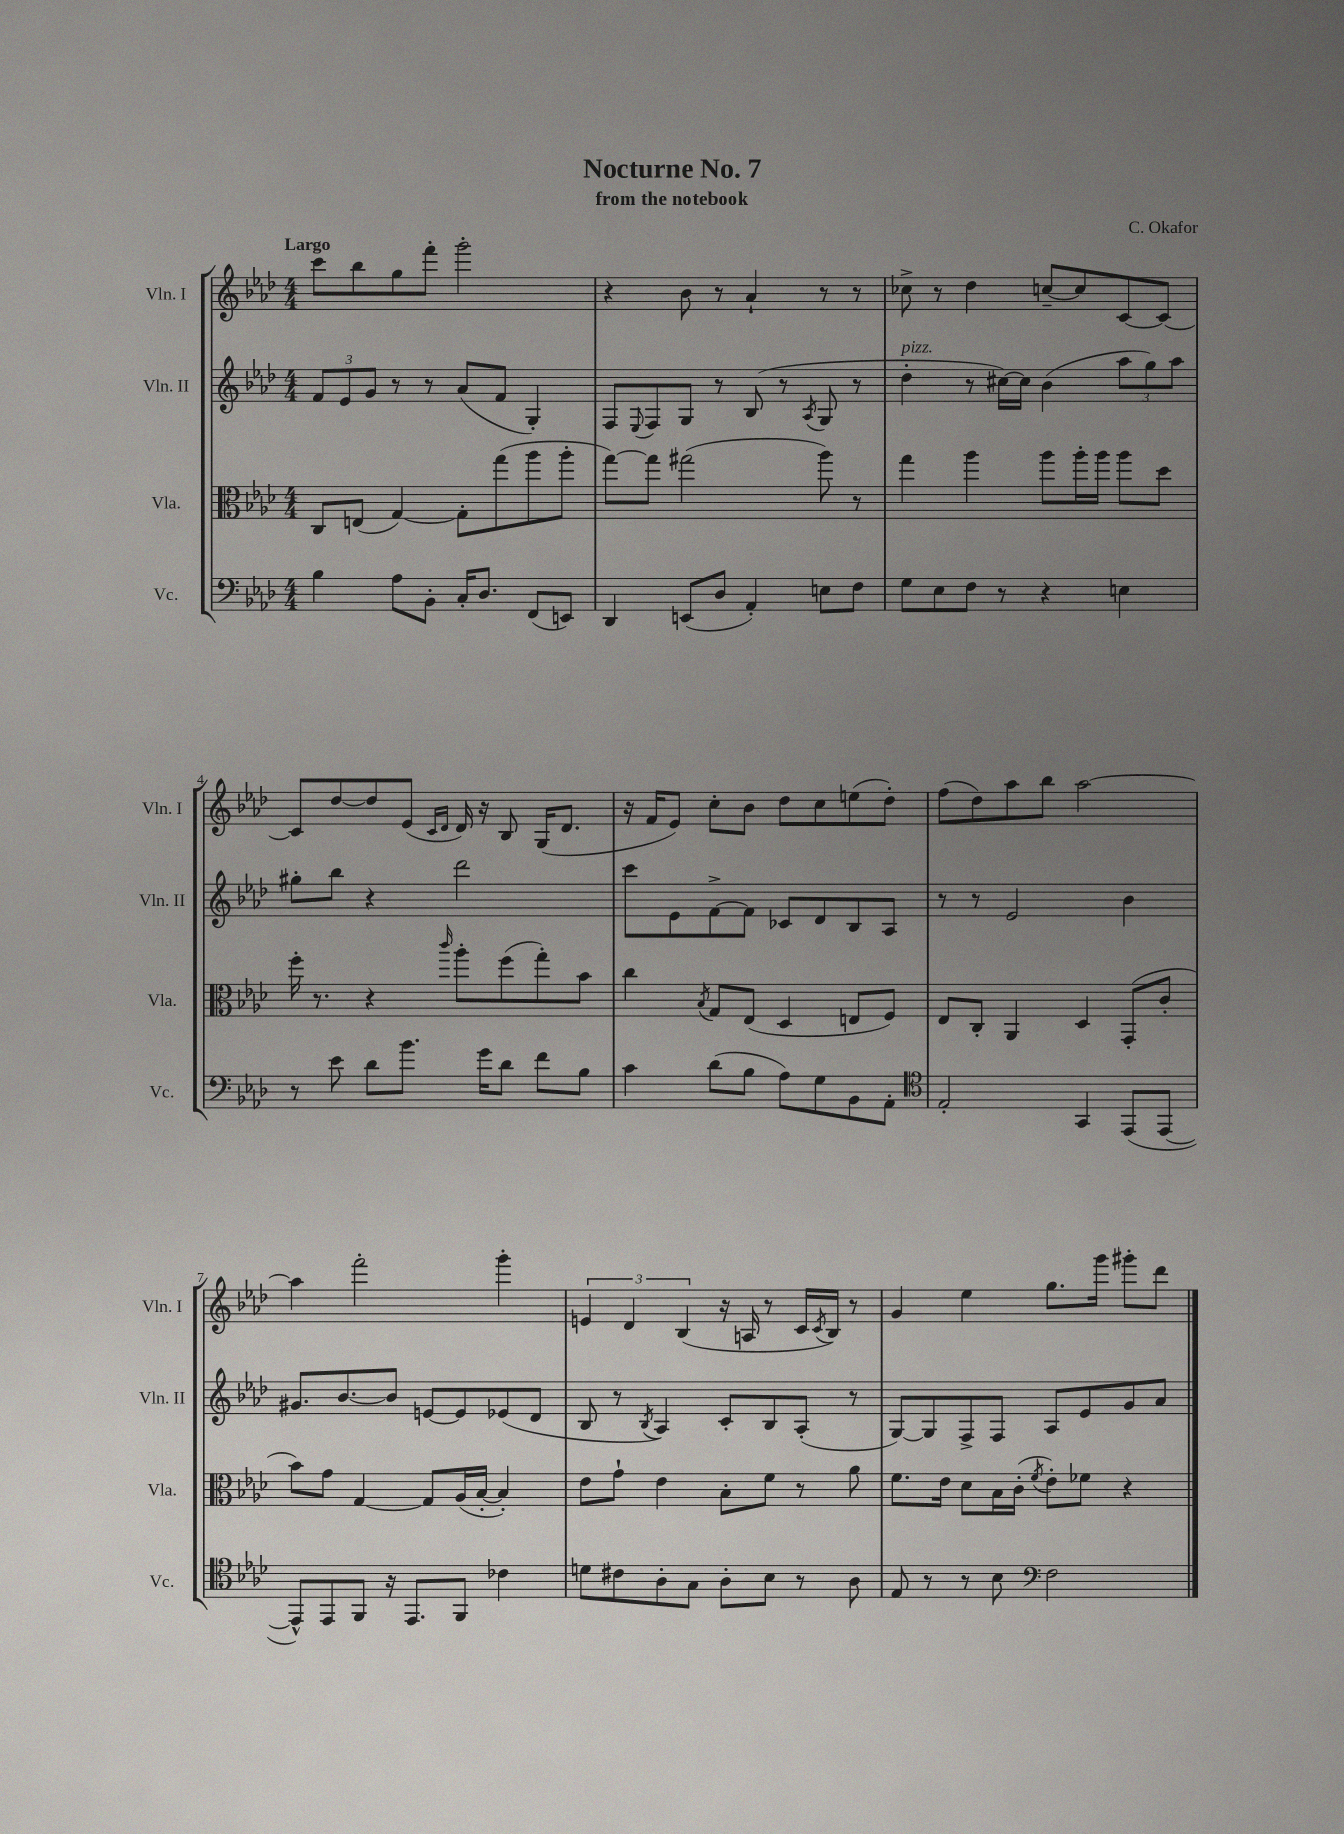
\header { title = "Nocturne No. 7" composer = "C. Okafor" subtitle = "from the notebook" }
<<
\new StaffGroup <<
\new Staff = "s0" \with { instrumentName = "Vln. I" shortInstrumentName = "Vln. I" } {
    \clef treble \key aes \major \numericTimeSignature \time 4/4 \tempo "Largo"
    c'''8 bes''8 g''8 f'''8-. g'''2-. |
    r4 bes'8 r8 aes'4-! r8 r8 |
    ces''8-> r8 des''4 c''8~-- c''8 c'8~ c'8~ |
    c'8 des''8~ des''8 ees'8( \grace { c'16 des'16 } des'16) r16 bes8 g16( des'8. |
    r16 f'16 ees'8) c''8-. bes'8 des''8 c''8 e''8( des''8-.) |
    f''8( des''8) aes''8 bes''8 aes''2~ |
    aes''4 f'''2-. g'''4-. |
    \tuplet 3/2 { e'4 des'4 bes4( } r16 a16 r8 c'16 \acciaccatura { c'8 } bes16) r8 |
    g'4 ees''4 g''8. g'''16 gis'''8-. des'''8 \bar "|." |
}
\new Staff = "s1" \with { instrumentName = "Vln. II" shortInstrumentName = "Vln. II" } {
    \clef treble \key aes \major \numericTimeSignature \time 4/4
    \tuplet 3/2 { f'8 ees'8 g'8 } r8 r8 aes'8( f'8 g4-.) |
    f8 \appoggiatura { ees8 } f8 g8 r8 bes8( r8 \acciaccatura { aes8 } g8 r8 |
    des''4-.^\markup { \italic "pizz." } r8 cis''16~) cis''16 bes'4( \tuplet 3/2 { aes''8 g''8) aes''8 } |
    gis''8-. bes''8 r4 des'''2 |
    c'''8 ees'8 f'8~-> f'8 ces'8 des'8 bes8 aes8 |
    r8 r8 ees'2 bes'4 |
    gis'8. bes'8.~ bes'8 e'8~ e'8 ees'8( des'8 |
    bes8 r8 \acciaccatura { bes8 } aes4) c'8-. bes8 aes8-.( r8 |
    g8~) g8 f8-> f8 aes8 ees'8 g'8 aes'8 \bar "|." |
}
\new Staff = "s2" \with { instrumentName = "Vla." shortInstrumentName = "Vla." } {
    \clef alto \key aes \major \numericTimeSignature \time 4/4
    c8 e8( g4~) g8-. g''8( aes''8 aes''8-. |
    g''8~) g''8 gis''2( aes''8) r8 |
    g''4 aes''4 aes''8 aes''16-. aes''16 aes''8 des''8 |
    f''16-. r8. r4 \grace { c'''16 } aes''8-. f''8( g''8-.) bes'8 |
    c''4 \acciaccatura { bes8 } g8 ees8( des4 e8 f8) |
    ees8 c8-. aes,4 des4 g,8-.( c'8-. |
    bes'8) g'8 g4~ g8 aes16( bes16~-. bes4-.) |
    ees'8 g'8-! ees'4 bes8-. f'8 r8 aes'8 |
    f'8. ees'16 des'8 bes16 c'16-.( \acciaccatura { f'8 } ees'8-.) fes'8 r4 \bar "|." |
}
\new Staff = "s3" \with { instrumentName = "Vc." shortInstrumentName = "Vc." } {
    \clef bass \key aes \major \numericTimeSignature \time 4/4
    bes4 aes8 bes,8-. c16-. des8. f,8( e,8) |
    des,4 e,8( des8 aes,4-.) e8 f8 |
    g8 ees8 f8 r8 r4 e4 |
    r8 ees'8 des'8 bes'8. g'16 des'8 f'8 bes8 |
    c'4 des'8( bes8 aes8) g8 bes,8 aes,8-. |
    \clef tenor ees2-. g,4 ees,8( ees,8~ |
    ees,8-^) ees,8 f,8 r16 ees,8. f,8 ces'4 |
    d'8 cis'8 aes8-. g8 aes8-. bes8 r8 aes8 |
    ees8 r8 r8 bes8 \clef bass f2 \bar "|." |
}
>>
>>
